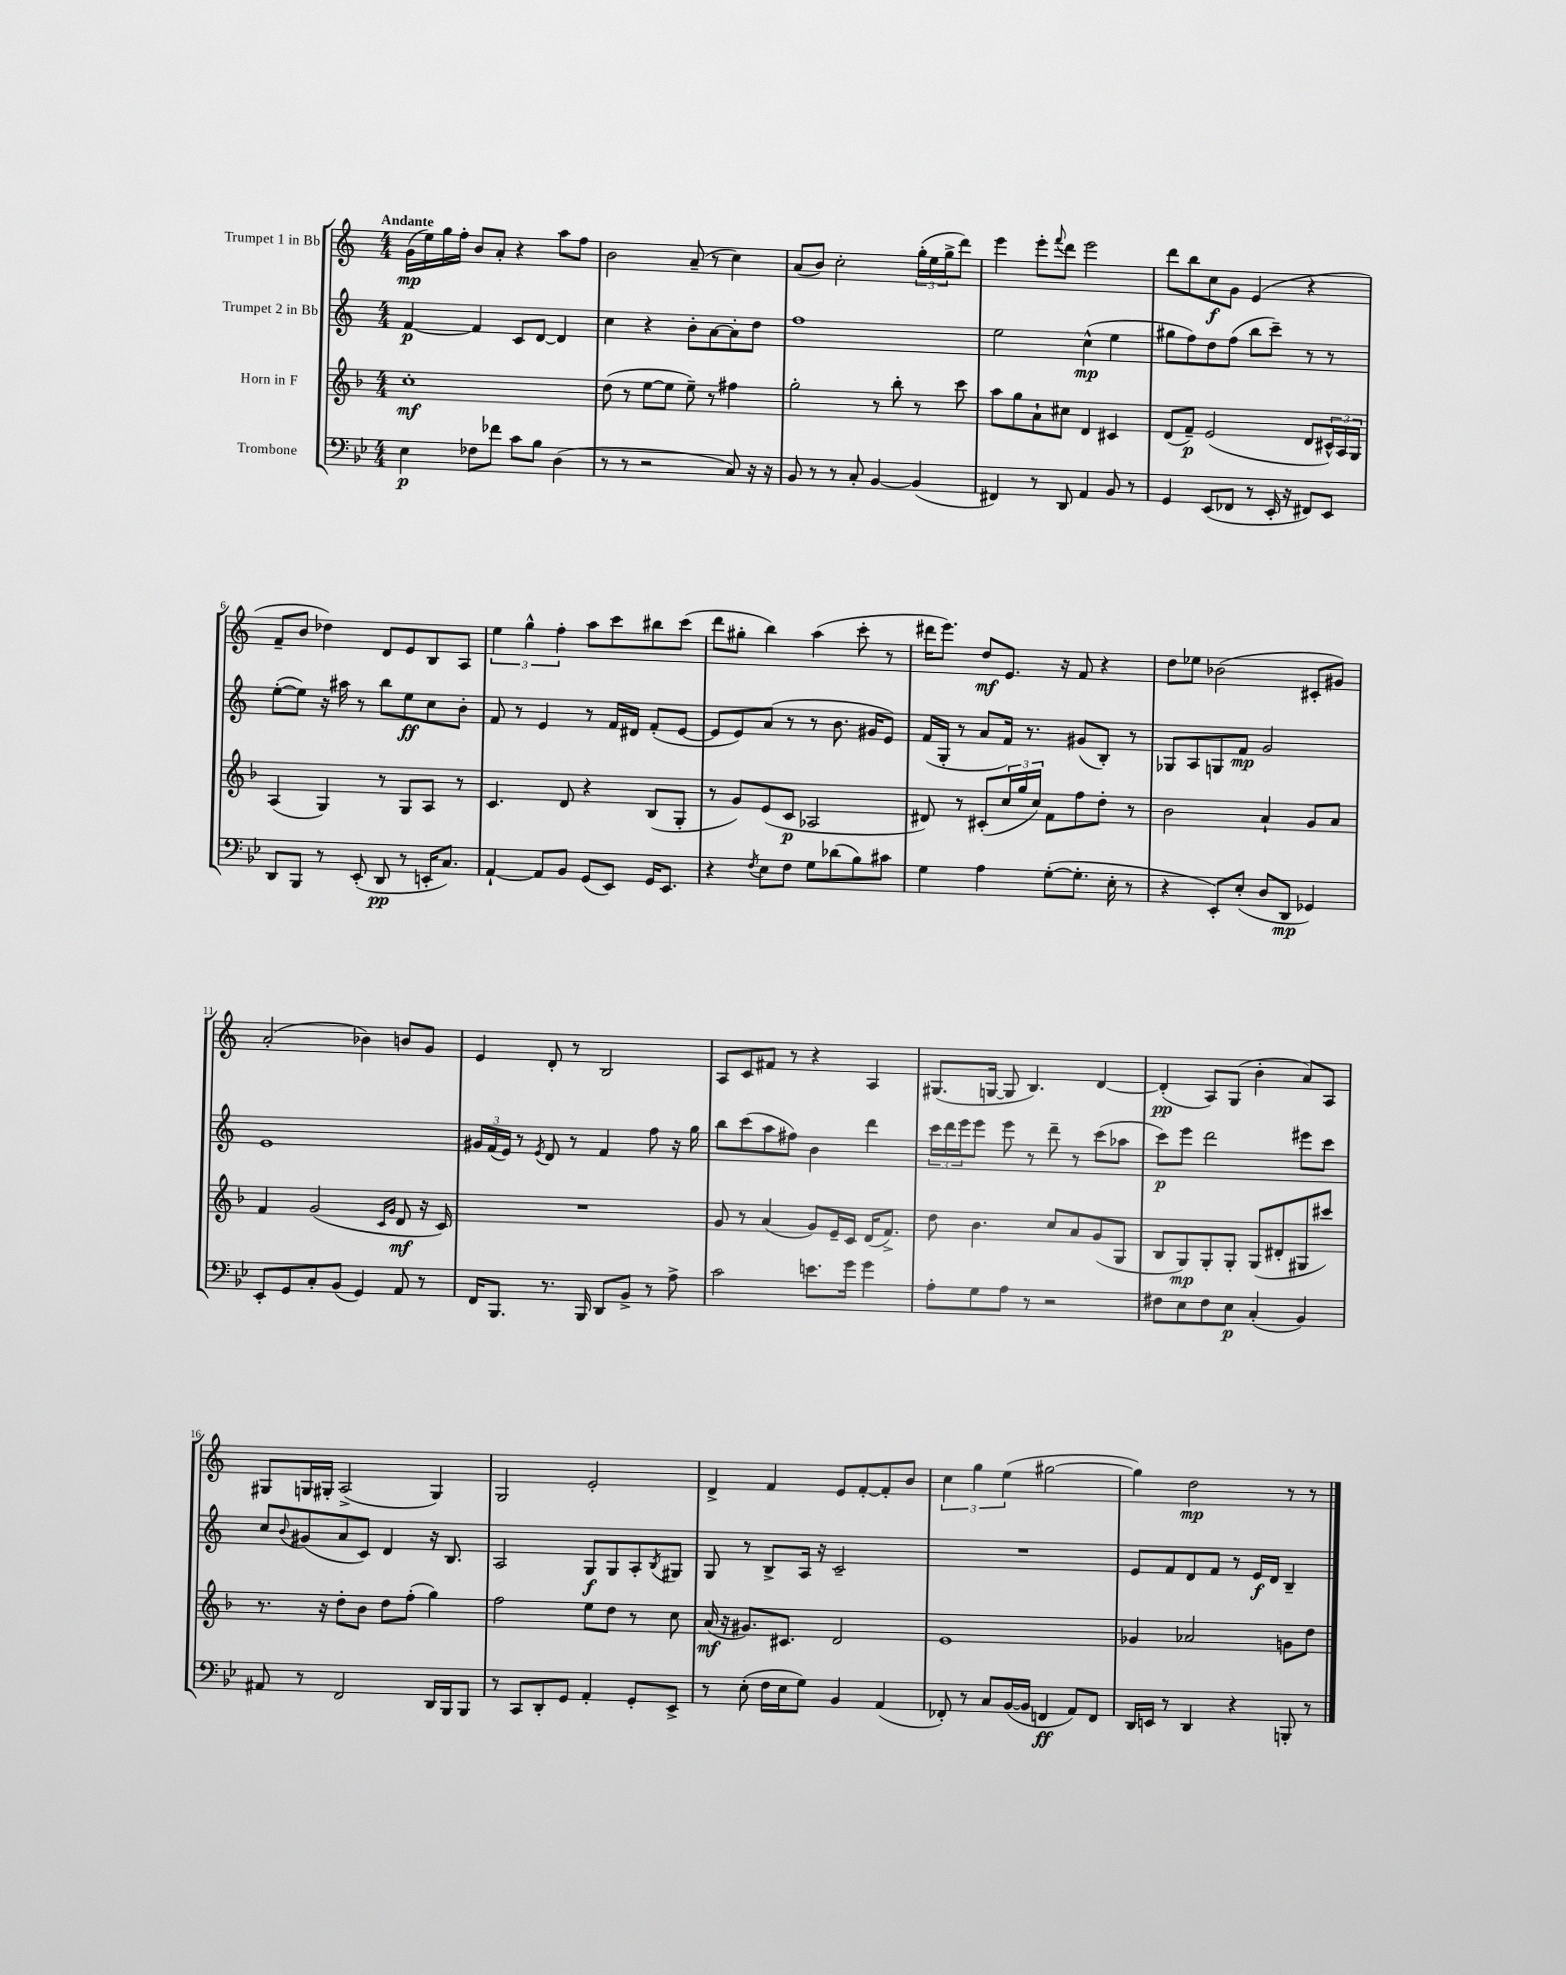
<<
\new StaffGroup <<
\new Staff = "s0" \with { instrumentName = "Trumpet 1 in Bb" } {
    \clef treble \key c \major \numericTimeSignature \time 4/4 \tempo "Andante"
    g'16\mp( e''16) g''16 f''16-. b'8 a'8-. r4 a''8 f''8 |
    b'2 a'8--( r8 c''4) |
    a'8( b'8) c''2-. \tuplet 3/2 { g''16-.( e''16 g''16-> } d'''8) |
    e'''4 e'''8-. \appoggiatura { f'''8 } d'''8 e'''2 |
    d'''8 b''8 c''8\f g'8 e'4( r4 |
    f'8-- b'8 des''4) d'8 e'8 b8 a8 |
    \tuplet 3/2 { e''4 g''4-^ f''4-. } a''8 c'''8 bis''8 c'''8( |
    d'''8 gis''8-. b''4) a''4( c'''8-. r8 |
    dis'''16 e'''8.) d''8\mf e'8. r16 f'8 r4 |
    d''8 ees''8 bes'2( cis'8-. gis'8) |
    a'2-.( bes'4) b'8 g'8 |
    e'4 d'8-. r8 b2 |
    a8 c'8 fis'8 r8 r4 a4 |
    gis8.( g16~ g8 b4.) d'4~ |
    d'4-.\pp( a8) g8( b'4-. a'8) a8 |
    gis8 g16 gis16-. a2->( gis4) |
    g2 e'2-. |
    d'4-> f'4 e'8 f'8~-. f'8-. b'8 |
    \tuplet 3/2 { c''4 g''4 e''4( } gis''2~ |
    gis''4) d''2\mp r8 r8 \bar "|." |
}
\new Staff = "s1" \with { instrumentName = "Trumpet 2 in Bb" } {
    \clef treble \key c \major \numericTimeSignature \time 4/4
    f'4~\p f'4 c'8 d'8~ d'4 |
    c''4 r4 b'8-. a'8~ a'8-. d''8 |
    f''1 |
    e''2 c''4-^\mp( e''4 |
    gis''8 f''8) d''8 f''8( b''8 c'''8--) r8 r8 |
    e''8~-.( e''8) r16 ais''16 r8 b''8 e''8\ff c''8 b'8-. |
    f'8 r8 e'4 r8 f'16 dis'16 f'8-.( e'8~ |
    e'8 e'8) a'8( r8 r8 b'8. gis'16 e'8) |
    f'16( g16-. r8 a'8 f'16) r8. gis'8( b8-.) r8 |
    ges8 a8 g8 f'8\mp g'2 |
    e'1 |
    \tuplet 3/2 { gis'16 f'16( e'16) } r8 \acciaccatura { e'8 } d'8 r8 f'4 f''8 r16 g''16 |
    b''8 c'''8( a''8 fis''8) b'4 d'''4 |
    \tuplet 3/2 { c'''16 d'''16 e'''16 } e'''8 e'''8 r8 d'''8-- r8 c'''8( aes''8 |
    c'''8\p) e'''8 d'''2 eis'''8 c'''8 |
    c''8 \appoggiatura { b'8 } gis'8( a'8 c'8) d'4 r16 b8. |
    a2 g8\f g8 a8-. \acciaccatura { b8 } gis8 |
    g8 r8 b8-> a16 r16 c'2-- |
    R1 |
    e'8 f'8 d'8 f'8 r8 e'16\f d'16 b4-- \bar "|." |
}
\new Staff = "s2" \with { instrumentName = "Horn in F" } {
    \clef treble \key f \major \numericTimeSignature \time 4/4
    c''1-.\mf |
    d''8( r8 e''8~ e''8 e''8--) r8 fis''4 |
    g''2-. r8 bes''8-. r8 c'''8 |
    a''8 g''8 a'8-! cis''8 d'4 cis'4 |
    d'8( f'8--\p) e'2( d'8 \tuplet 3/2 { cis'16-^) a16 g16 } |
    a4( g4) r8 g8 a8 r8 |
    c'4. d'8 r4 bes8( g8-. |
    r8 g'8) e'8( c'8\p aes2 |
    dis'8) r8 cis'8-.( \tuplet 3/2 { c''16 g''16 c''16) } f'8 f''8 d''8-. r8 |
    bes'2 a'4-! g'8 a'8 |
    f'4 g'2( \grace { c'16 g'16 } d'8\mf r16 c'16) |
    R1 |
    g'8 r8 a'4( g'8) e'16-- c'16 d'16( f'8.->) |
    d''8 bes'4. c''8 a'8 g'8( g8 |
    bes8 g8\mp) g8-. g8-. g8( dis'8-. gis8 cis'''8) |
    r8. r16 d''8-. bes'8 d''8 f''8-.( g''4) |
    f''2 e''8 d''8 r8 c''8 |
    a'16\mf( r16 gis'8.) cis'8. d'2 |
    e'1 |
    ges'4 aes'2 g'8 d''8 \bar "|." |
}
\new Staff = "s3" \with { instrumentName = "Trombone" } {
    \clef bass \key bes \major \numericTimeSignature \time 4/4
    ees4\p fes8 fes'8 c'8 bes8 d4( |
    r8 r8 r2 c8) r16 r16 |
    bes,8 r8 r8 c8-. bes,4~ bes,4( |
    fis,4) r8 d,8 a,4 bes,8 r8 |
    g,4 ees,8( fes,8 r8 ees,16-. r16 fis,8) ees,8 |
    d,8 bes,,8 r8 ees,8-.( d,8\pp r8 e,16-. c8.) |
    a,4~-! a,8 bes,8 g,8( ees,8) g,16 ees,8. |
    r4 \acciaccatura { f8 } ees8 f8 g8 des'8( bes8) cis'8 |
    g4 a4 g8~-.( g8.-. ees16-. r8 |
    r4 ees,8-.) ees8-.( d8 d,8\mp ges,4) |
    ees,8-. g,8 c8-. bes,8( g,4) a,8 r8 |
    f,16 bes,,8. r8. bes,,16 d,8 bes,8-> r8 a8-> |
    c'2 e'8. g'16 g'4 |
    a8-. g8 a8 r8 r2 |
    fis8 ees8 fis8 ees8\p c4-.( bes,4) |
    ais,8 r8 f,2 d,16 bes,,16 bes,,8 |
    r8 c,8 d,8-. g,8 a,4-. g,8-. ees,8-> |
    r8 ees8-.( f16 ees16 g8) bes,4 a,4( |
    fes,8-.) r8 c8 bes,16~( bes,16 f,4\ff a,8) f,8 |
    d,16 e,16 r8 d,4 r4 b,,8-. r8 \bar "|." |
}
>>
>>
